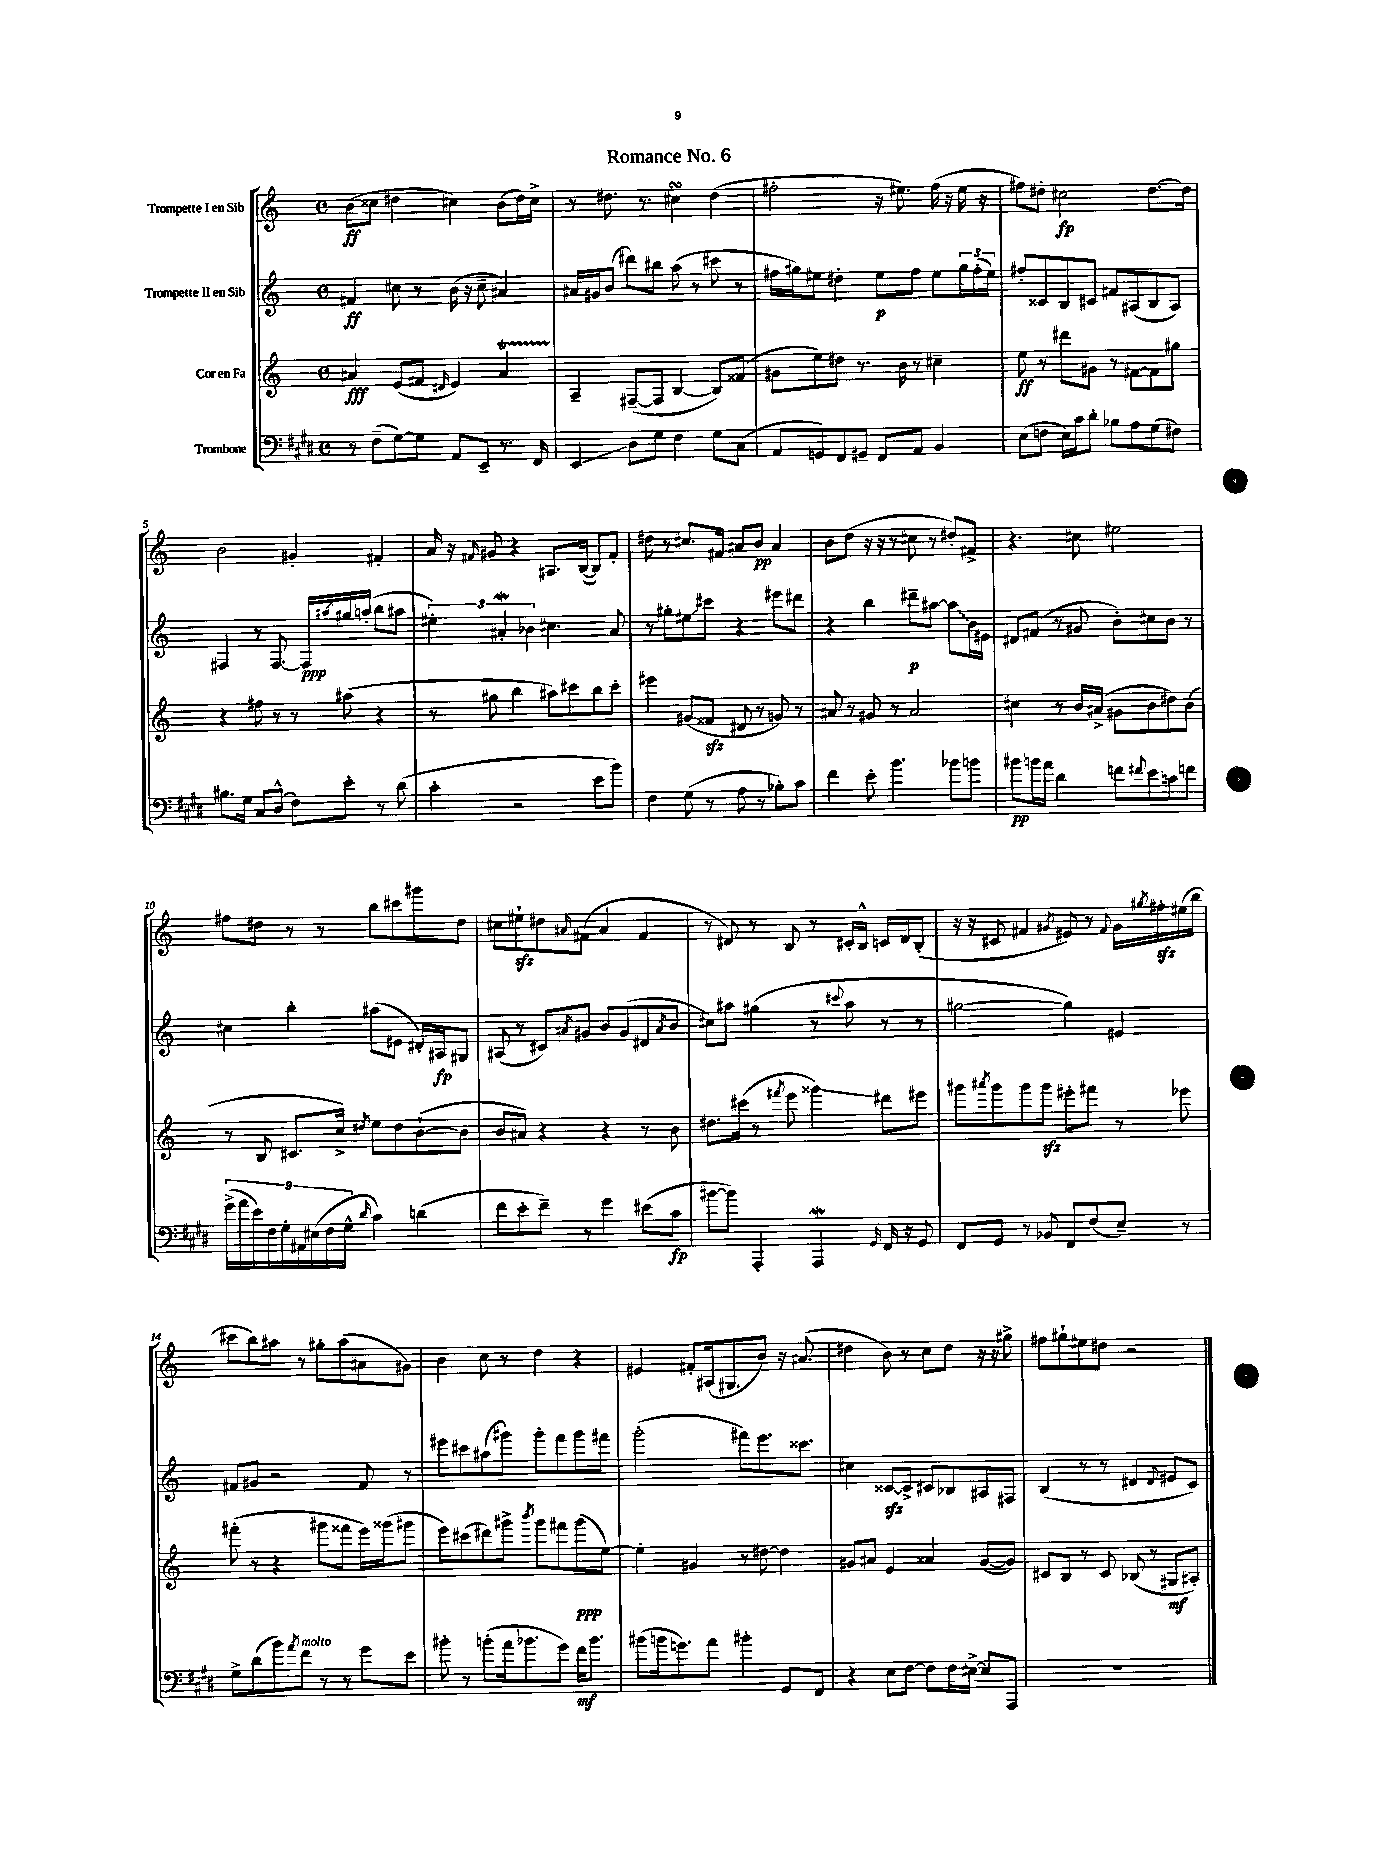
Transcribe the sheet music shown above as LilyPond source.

\header { title = "Romance No. 6" }
<<
\new StaffGroup <<
\new Staff = "s0" \with { instrumentName = "Trompette I en Sib" } {
    \clef treble \key c \major \defaultTimeSignature \time 4/4
    b'8\ff( cisis''8 dis''4 cis''4) b'8( dis''16) cis''16-> |
    r8 dis''8. r8. cis''4\turn dis''4( |
    fis''2-. r16 eis''8.) fis''16( r16 eis''16 r16 |
    fis''8) dis''8-. cis''2\fp dis''8.~ dis''16 |
    b'2 gis'4-. fis'4-. |
    a'16 r16 \grace { fis'16 } gis'8 r4 ais8. b16~( b8) fis'8-. |
    dis''8 r8 cis''8. fis'16 ais'8 b'8\pp ais'4 |
    b'8 d''8( r16 r16 r8 cis''8 r8 dis''8-.) fis'8-> |
    r4. cis''8 eis''2 |
    fis''8 dis''8 r8 r8 b''8 cis'''8 gis'''8 dis''8 |
    cis''8 eis''8-!\sfz dis''8 \grace { ais'16 } fis'8( ais'4 fis'4 |
    r8 dis'8) r8 b8 r8 cis'16-. b16-^ c'16 dis'16 b8-.( |
    r16 r16 cis'8 fis'4 \acciaccatura { gis'8 } eis'8) r8 \appoggiatura { fis'8 } gis'16 \acciaccatura { gis''8 } fis''16-.\sfz eis''16( b''16 |
    cis'''8 b''8) ais''8 r8 gis''8-. ais''8( ais'8 gis'8) |
    b'4 c''8 r8 d''4 r4 |
    eis'4 fis'8-. ais16( gis8. b'8) r16 ais'8.( |
    dis''4 b'8) r8 c''8 dis''8 r16 r16 gis''8-> |
    fis''8 gis''8-! eis''8 dis''8 r2 \bar "|." |
}
\new Staff = "s1" \with { instrumentName = "Trompette II en Sib" } {
    \clef treble \key c \major \defaultTimeSignature \time 4/4
    fis'4\ff cis''8 r8 b'16( r16 cis''8-- ais'4) |
    ais'16 gis'16 b'8( dis'''8) bis''8 a''8( r8 cis'''8 r8 |
    fis''16 gis''16) eis''8 dis''4-. eis''8\p fis''8 eis''8 \tuplet 3/2 { gis''16 fis''16-.( eis''16) } |
    fis''8-. cisis'8 b8 cis'8 fis'8 ais8( b8 ais8) |
    fis4 r8 fis8.~ fis16\ppp \acciaccatura { ais''8 } gis''16 a''16-.( b''8 ais''8 |
    \tuplet 3/2 { eis''4-.) ais'4-.\mordent bes'4 } cis''4. ais'8 |
    r8 gis''8-. eis''8\glissando cis'''8 r4 eis'''8 dis'''8 |
    r4 b''4 dis'''8--\p ais''8~ \once \override Glissando.style = #'zigzag ais''8\glissando b'16 eis'16 |
    dis'8 fis'8( r8 gis'8 b'8-.) cis''8 b'8 r8 |
    cis''4 b''4-. ais''8( eis'8 dis'16-.) ais16\fp gis8 |
    ais8( r8 cis'8) \acciaccatura { ais'8 } gis'8 b'8 gis'8( dis'8 \acciaccatura { ais'8 } b'8 |
    cis''8) ais''8 gis''4( r8 \appoggiatura { cis'''8 } ais''8 r8 r8 |
    gis''2~ gis''4) eis'4 |
    fis'8 gis'8 r2 fis'8 r8 |
    eis'''8 cis'''8 ais''8( gis'''8) gis'''8-. f'''8 gis'''8 fis'''8 |
    g'''2-.( fis'''8) e'''8. cisis'''8. |
    cis''4 cisis'8~\sfz cisis'8-> cis'8 bes8 ais8 fis8 |
    b4( r8 r8 dis'4 \appoggiatura { dis'8 } eis'8 c'8) \bar "|." |
}
\new Staff = "s2" \with { instrumentName = "Cor en Fa" } {
    \clef treble \key c \major \defaultTimeSignature \time 4/4
    ais'4\fff e'8( fis'8 \grace { dis'16 } e'4) ais'4\startTrillSpan |
    a4--\stopTrillSpan fis8~--( fis8 b4~ b8) fisis'8( |
    gis'8 e''8) dis''8 r8. b'16 r8 cis''4-- |
    e''8\ff r8 dis'''8 gis'8 r8 fis'8~ fis'8 gis''8 |
    r4 fis''8 r8 r8 ais''8( r4 |
    r8 gis''8 b''4 ais''8) cis'''8 b''8 cis'''8-. |
    eis'''4 gis'8( fisis'8\sfz dis'8 r8 g'8) r8 |
    ais'8 r8 gis'8 r8 ais'2 |
    cis''4 r8 b'16 ais'16->( gis'8 b'8 dis''8) b'8( |
    r8 b8 cis'8. c''16->) \acciaccatura { dis''8 } e''8 dis''8 b'8~-!( b'8 |
    b'8 ais'8) r4 r4 r8 b'8 |
    dis''8. cis'''16( r8 \acciaccatura { fis'''8 } e'''8 gisis'''4\glissando) dis'''8 eis'''8 |
    gis'''8 \acciaccatura { ais'''8 } gis'''8 gis'''8 gis'''8\sfz eis'''8-. fis'''8 r8 ees'''8 |
    fis'''8-.( r8 r4 gis'''8 fisis'''8 e'''16) gisis'''16( gis'''8 |
    e'''8) cis'''8( dis'''8) gis'''8-> \acciaccatura { b'''8 } gis'''8 fis'''8 gis'''8\ppp( e''8~) |
    e''4-. gis'4 r8 dis''8~ dis''4 |
    gis'8 ais'8 e'4 aisis'4 gis'8~( gis'8) |
    cis'8 b8 r8 cis'8 bes8( r8 gis8\mf ais8-.) \bar "|." |
}
\new Staff = "s3" \with { instrumentName = "Trombone" } {
    \clef bass \key e \major \defaultTimeSignature \time 4/4
    r8 fis8--( gis8~) gis8 a,8 e,8-- r8. fis,16 |
    e,4\glissando dis8 gis8 fis4 gis8 cis8( |
    a,8 g,8) fis,8 gis,8-- fis,8 a,8 b,4 |
    e8( f8 e16) cis'16 dis'8-. bes8 a8 gis8( fis8) |
    bis8. gis16 cis8 dis8-^( fis8) e'8-. r8 dis'8( |
    cis'4-. r2 e'8 b'8) |
    fis4 gis8( r8 a8 r8 bes8-.) cis'8 |
    fis'4 e'8-. b'4. bes'8 b'8 |
    bis'8\pp b'16 a'16 dis'4 f'8 \appoggiatura { fis'8 } e'8 c'8 f'8 |
    \tuplet 9/8 { gis'16->( a'16 e'16) fis16 gis16-. ais,16 eis16( fis16 gis16-^ } \grace { dis'16 } cis'4) d'4( |
    fis'8 e'8-. fis'8--) r8 gis'4 eis'8( cis'8\fp |
    bis'8~ bis'8) a,,4-. a,,4\mordent \grace { gis,16 } fis,16 r16 gis,8 |
    fis,8 gis,8 r8 bes,8 fis,8 fis8( e8--) r8 |
    gis8-> dis'8( b'8) \acciaccatura { a'8 } fis'8^\markup { \italic "molto" } r8 r8 gis'8 e'8 |
    bis'8-. r8 b'8-.( a'16 bes'8. gis'8) fis'16\mf bes'8. |
    bis'8( b'16 g'8.) a'8 bis'4-. gis,8 fis,8 |
    r4 e8 fis8~ fis8 fis16 eis16~-> eis8 a,,8 |
    R1 \bar "|." |
}
>>
>>
